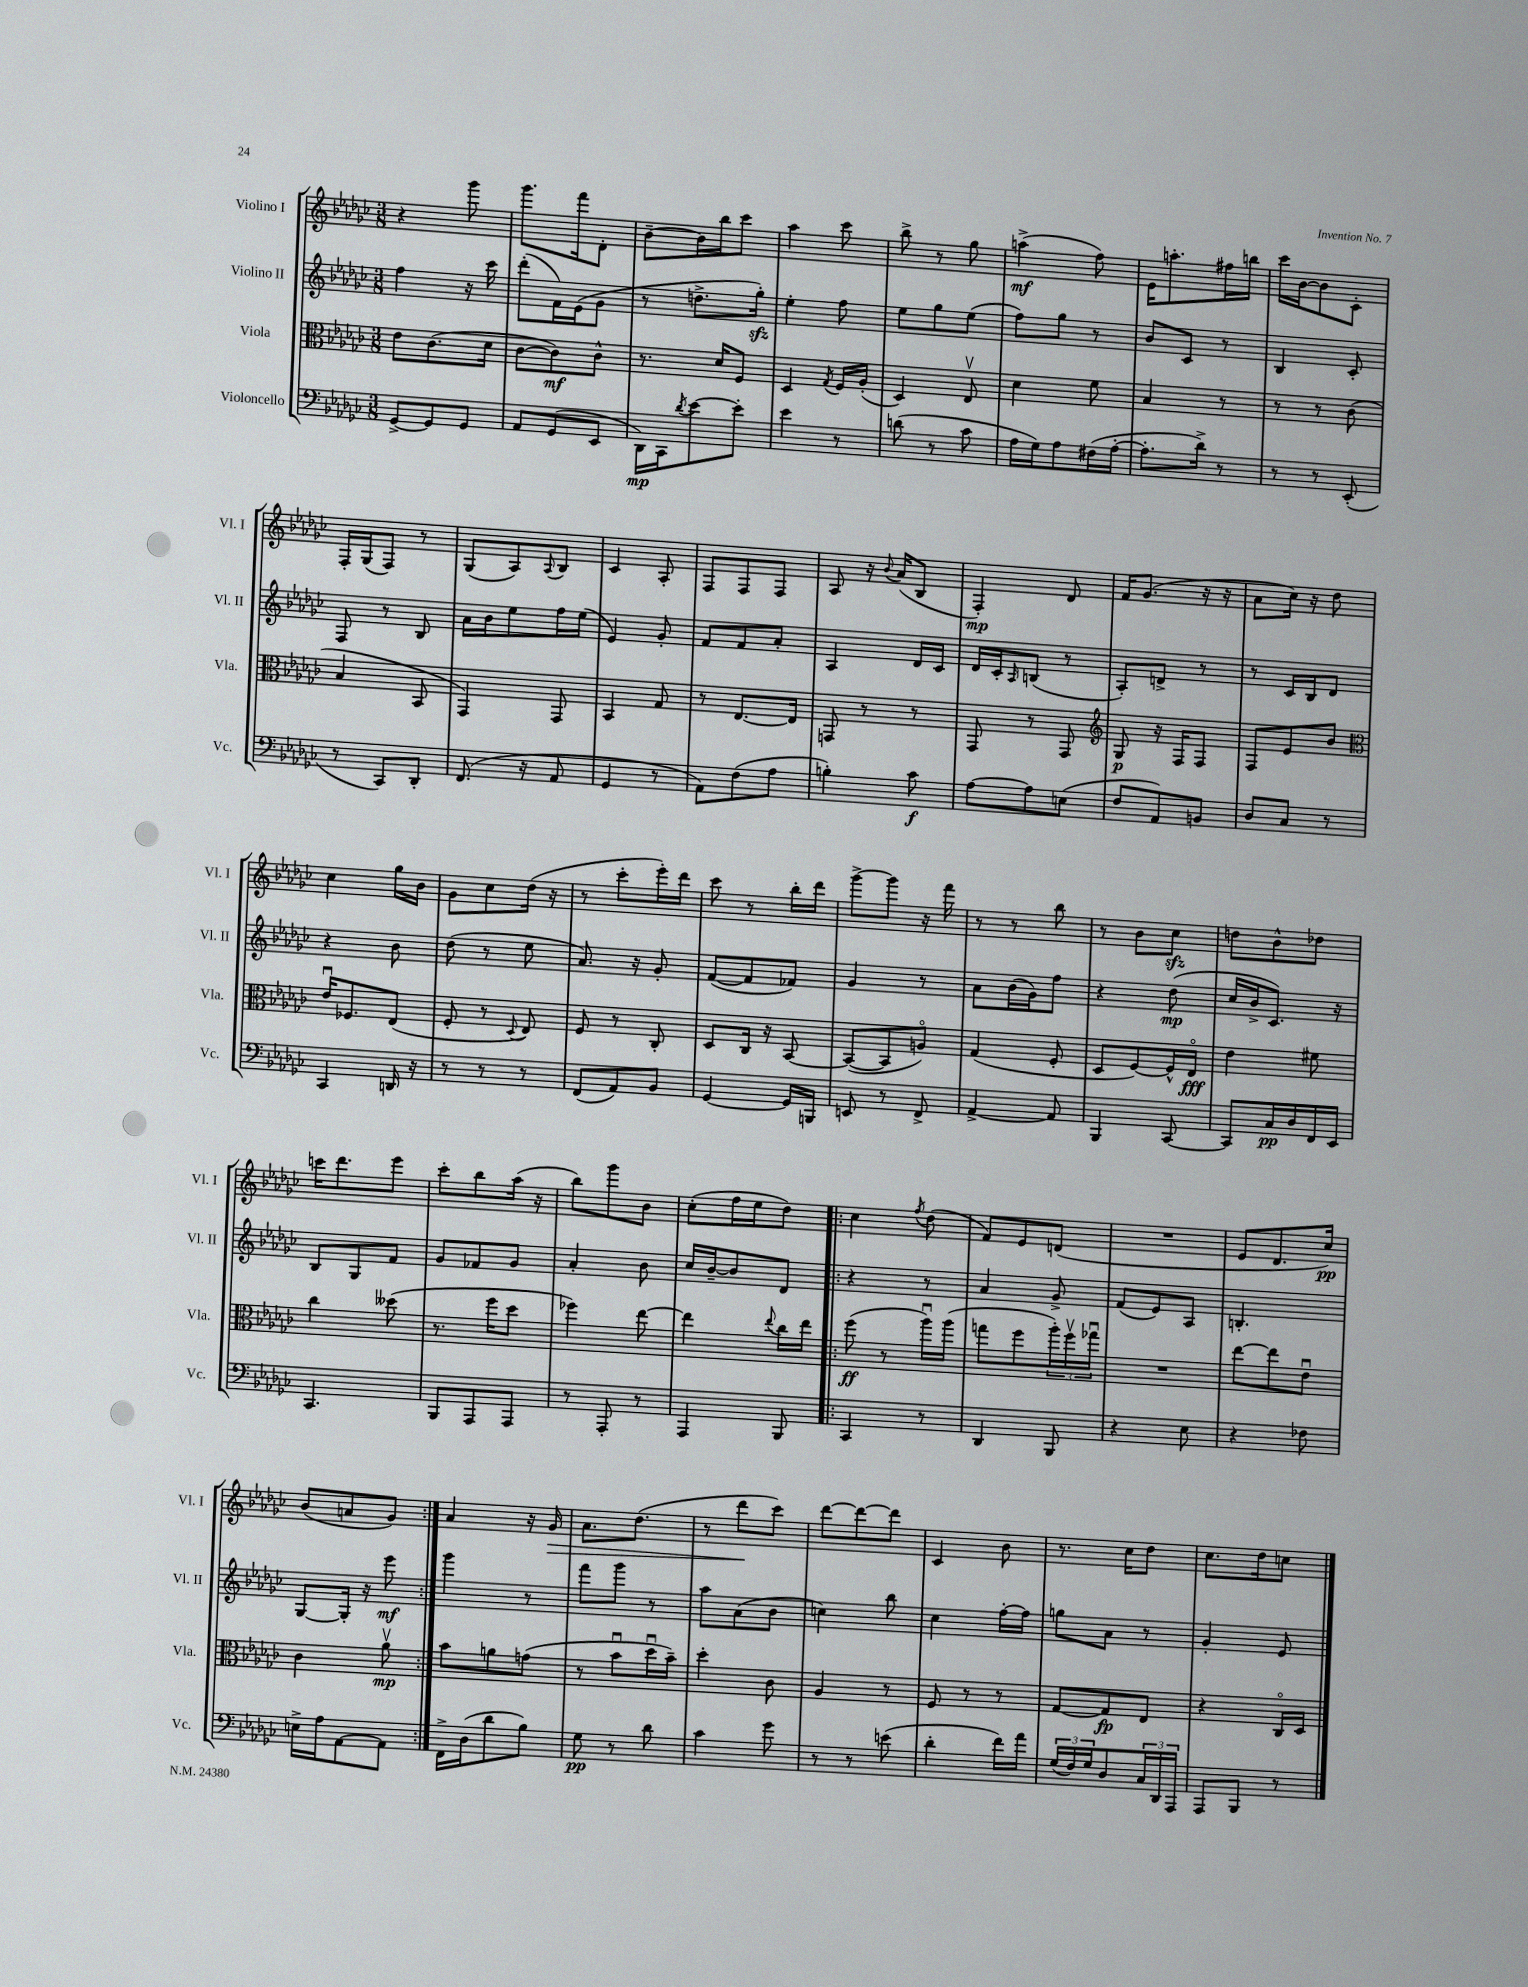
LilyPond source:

<<
\new StaffGroup <<
\new Staff = "s0" \with { instrumentName = "Violino I" shortInstrumentName = "Vl. I" } {
    \clef treble \key ges \major \numericTimeSignature \time 3/8
    r4 ges'''8 |
    ges'''8. f'''16 des'8-. |
    bes'8~-- bes'16 bes''16 ces'''8 |
    aes''4 ces'''8 |
    bes''8-> r8 ges''8 |
    a''4->\mf( f''8) |
    ees'16 a''8.-. fis''16 b''16 |
    ces'''16 bes'16~ bes'8 ces'8-. |
    f16-. ges16( f8) r8 |
    ges8( aes8) \appoggiatura { aes8 } bes8 |
    ces'4 aes8-. |
    f8 f8 f8 |
    aes8 r16 \appoggiatura { bes'8 } aes'16( bes8 |
    f4-.\mp) des'8 |
    f'16 ges'8.( r16 r16 |
    aes'8 ces''16) r16 des''8 |
    ces''4 ges''16 bes'16 |
    ges'8 ces''8 des''16( r16 |
    r8 ces'''8-. ees'''16-.) des'''16 |
    ces'''8 r8 bes''16-. des'''16 |
    ges'''8~-> ges'''8 r16 f'''16 |
    r8 r8 bes''8 |
    r8 bes'8 ces''8\sfz |
    d''8 bes'8-^ des''8 |
    c'''16 des'''8. ees'''8 |
    ces'''8-. bes''8 aes''16( r16 |
    bes''8) ges'''8 bes'8 |
    ces''8-.( f''16 ees''16 des''8) |
    \repeat volta 2 { ces''4 \acciaccatura { f''8 } des''8( |
    f'8) ees'8 d'8( |
    R4. |
    ees'8 des'8. ces''16\pp) |
    bes'8( a'8 ges'8) | }
    aes'4 r16 ges'16\> |
    aes'8. des''8.( |
    r8 des'''8\! ces'''8) |
    des'''8~ des'''8~ des'''8 |
    ces'4 bes'8 |
    r8. ces''16 des''8 |
    ces''8. des''16 c''8 \bar "|." |
}
\new Staff = "s1" \with { instrumentName = "Violino II" shortInstrumentName = "Vl. II" } {
    \clef treble \key ges \major \numericTimeSignature \time 3/8
    f''4 r16 ces'''16 |
    des'''8-.( f'16) ees'16( ges'8 |
    r8 d''8.-> ges''16-.\sfz) |
    ees''4-. f''8 |
    ees''8 ges''8 ees''8( |
    f''8) ges''8 r8 |
    bes'8 ces'8 r8 |
    bes4 ces'8-. |
    f8 r8 bes8 |
    aes'16 bes'16 ees''8 f''16 ees''16( |
    ees'4) ges'8-. |
    f'8 f'8 aes'8-. |
    aes4 des'16 ces'16 |
    des'16 ces'16-. \grace { aes16 } b8( r8 |
    aes8-.) d'8-> r8 |
    r8 ces'16 bes16 des'8 |
    r4 bes'8 |
    des''8( r8 ees''8 |
    aes'8.) r16 ges'8-. |
    f'8~( f'8 fes'8) |
    ges'4 r8 |
    aes'8 bes'16( ges'16) f''8 |
    r4 des''8\mp( |
    ces''16 bes'16-> ces'8.) r16 |
    bes8 ges8 f'8 |
    ges'8 fes'8 ges'8 |
    aes'4-. bes'8 |
    ces''16 bes'16~-- bes'8 des'8 |
    \repeat volta 2 { r4 r8 |
    aes'4 ges'8-> |
    f'8( ees'8) aes8 |
    b4.-. |
    ges8~ ges16-. r16 ees'''8\mf | }
    ges'''4 r8 |
    f'''8 ges'''8 r8 |
    aes''8 aes'8( bes'8 |
    c''4) bes''8 |
    ces''4 f''16~-. f''16 |
    g''8 aes'8 r8 |
    ges'4-. ees'8 \bar "|." |
}
\new Staff = "s2" \with { instrumentName = "Viola" shortInstrumentName = "Vla." } {
    \clef alto \key ges \major \numericTimeSignature \time 3/8
    ees'8 ces'8.( des'16 |
    ces'8~ ces'8\mf) ces'8-^ |
    r8. des'16 f8 |
    des4 \acciaccatura { ges8 } f16 aes16-.( |
    des4) ees8\upbow |
    des'4 f'8 |
    bes4 r8 |
    r8 r8 ces'8( |
    bes4 bes,8 |
    ges,4) ges,8 |
    bes,4 ges8 |
    r8 ees8.~ ees16 |
    g,8 r8 r8 |
    ges,8 r8 ges,8 |
    \clef treble ges8\p r16 f16 f8 |
    f8 ees'8 bes'8 |
    \clef alto ees'16\downbow fes8. ees8( |
    f8-. r8 \appoggiatura { des8 } ees8) |
    f8 r8 ces8-. |
    des8 ces16 r16 bes,8~ |
    bes,8~( bes,8 a8\flageolet) |
    ges4( f8-. |
    des8 f8~) f16-^ ees16\flageolet\fff |
    ees'4 fis'8 |
    ces''4 deses''8( |
    r8. f''16 des''8 |
    fes''4) ees''8~ |
    ees''4 \appoggiatura { ees''8 } ces''16 ees''16 |
    \repeat volta 2 { f''8\ff( r8 aes''16\downbow) aes''16( |
    g''8 f''8 \tuplet 3/2 { aes''16-.) f''16\upbow ges''16\downbow } |
    R4. |
    ees''8~ ees''8 ees'8\downbow |
    ces'4 aes'8\upbow\mp | }
    bes'8 a'8 g'8( |
    r8 bes'8\downbow des''16\downbow bes'16--) |
    des''4-. ces'8 |
    aes4 r8 |
    f8 r8 r8 |
    ges8~ ges8\fp ees8 |
    r4 ces16\flageolet des16 \bar "|." |
}
\new Staff = "s3" \with { instrumentName = "Violoncello" shortInstrumentName = "Vc." } {
    \clef bass \key ges \major \numericTimeSignature \time 3/8
    ges,8~-> ges,8 ges,8 |
    aes,8 ges,8( ees,8 |
    des,16\mp) ces,16 \acciaccatura { des'8 } ees'8~ ees'8-. |
    ees'4 r8 |
    d'8( r8 ces'8 |
    aes16 ges16) aes8 fis16( aes16~-. |
    aes8.-. des'16->) r8 |
    r8 r8 ees,8-.( |
    r8 ces,8) des,8-. |
    f,8.( r16 aes,8 |
    ges,4 r8 |
    aes,8) f8( aes8 |
    b4-.) ces'8\f |
    aes8~ aes8 e8( |
    f8 aes,8) b,8 |
    des8 ces8 r8 |
    ces,4 d,16 r16 |
    r8 r8 r8 |
    f,8( aes,8) bes,8 |
    ges,4~ ges,16 b,,16 |
    e,8 r8 f,8-> |
    aes,4~-> aes,8 |
    bes,,4 ces,8~ |
    ces,8 ces16\pp des16 f,16 ees,16 |
    ces,4. |
    bes,,8 aes,,8 aes,,8 |
    r8 aes,,8-. r8 |
    aes,,4 bes,,8 |
    \repeat volta 2 { ces,4 r8 |
    des,4 bes,,8 |
    r4 ees8 |
    r4 fes8 |
    e16-> aes16 aes,8~ aes,8 | }
    f,16-> des16( des'8 bes8) |
    ges8\pp r8 des'8 |
    ces'4 ges'8 |
    r8 r8 e'8( |
    des'4-. f'16) aes'16 |
    \tuplet 3/2 { ges16( f16) ges16 } des8 \tuplet 3/2 { ces16 des,16 aes,,16 } |
    aes,,8 bes,,8 r8 \bar "|." |
}
>>
>>
\layout { \context { \Score \remove "Bar_number_engraver" } }
